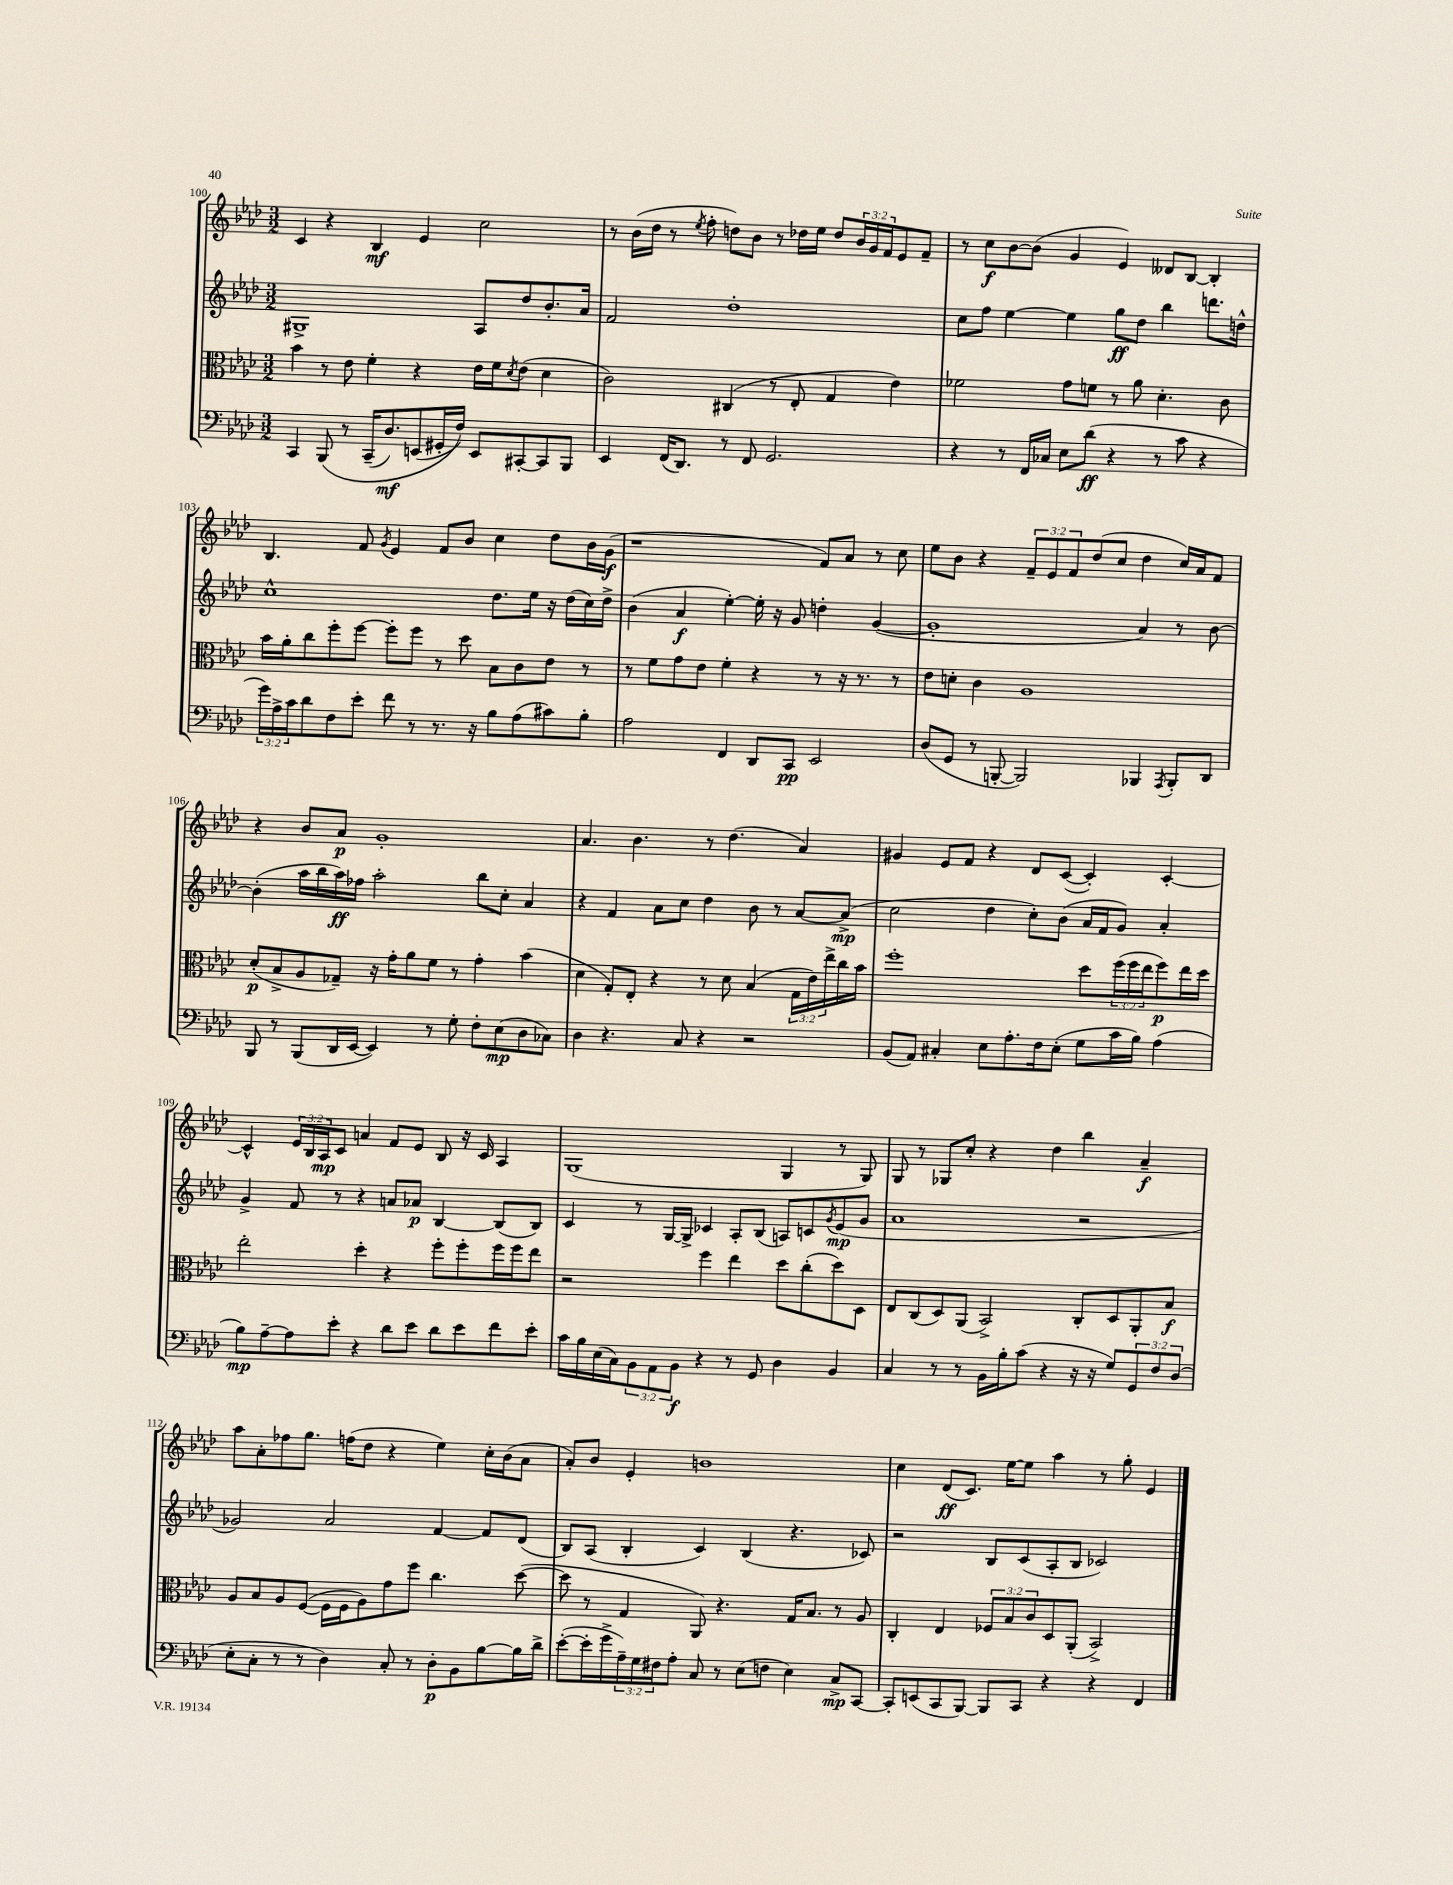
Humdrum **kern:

**kern	**kern	**kern	**kern
*staff4	*staff3	*staff2	*staff1
*clefF4	*clefC3	*clefG2	*clefG2
*k[b-e-a-d-]	*k[b-e-a-d-]	*k[b-e-a-d-]	*k[b-e-a-d-]
*M3/2	*M3/2	*M3/2	*M3/2
4CC/	4b-\	1G#^	4c/
&(8BBB-/	8r	.	4r
8r	8e-\	.	.
(16CC~/LK	4f'\	.	4B-/
8.D-/)	.	.	.
(8EE/	4r	.	4e-/
16GG#'/L	.	.	.
16F/JJ)&)	.	.	.
8EE/L	16e-\LL	8A-/L	2cc\
.	16f\J	.	.
.	8qd-/	.	.
[8CC#'/	(8e-\J	8dd-/	.
8CC#/]	4d-\	8.b-'/	.
8BBB-/J	.	.	.
.	.	16a-/Jk	.
=	=	=	=
4EE-/	2c\)	2f/	8r
.	.	.	(16b-\LL
.	.	.	16dd-\JJ
(16FF/LK	.	.	8r
8.DD-/J)	.	.	.
.	.	.	8qee-/
.	.	.	8ff'\
8r	(4C#/	1dd-'	8dd\L)
8FF/	.	.	8b-\J
2.GG/	8r	.	8r
.	8E-'/	.	16dd-\LL
.	.	.	16ee-\JJ
.	4G/	.	8dd-/L
.	.	.	24b-/L
.	.	.	24g/
.	.	.	24f/J
.	4e-\)	.	8e-/
.	.	.	8f~/J
=	=	=	=
4r	2f-\	8cc\L	8r
.	.	8ff\J	8cc\L
8r	.	[4ee-\	[8b-\
16FF/LL	.	.	(8b-\]J
16C-/JJ	.	.	.
8E-\L	8g\L	4ee-\]	4g/
(8d-\J	8f\J	.	.
4r	8r	8gg\L	4e-/)
.	8a-\	8dd-\J	.
8r	4.d-'\	4bb-\	8d--/L
8c\	.	.	[8B-/J
4r	.	8.ddd\L	4B-'/]
.	8c\	.	.
.	.	16dd^^\Jk	.
=	=	=	=
24g\LL)	16b-\LL	1cc^^	4.B-/
24A-^\	.	.	.
.	16a-'\J	.	.
24c\J	.	.	.
8d-\	8cc\	.	.
8F\	8ff'\	.	.
8e-'\J	[8ff\J	.	8f/
.	.	.	8qg/
8f\	8ff'\]L	.	4e-/
8r	8ff\J	.	.
8.r	8r	.	8f/L
.	8dd-\	.	8b-/J
16r	.	.	.
8B-\L	8B-\L	8.dd-\L	4cc\
(8A-\	8c\	.	.
.	.	16ee-\Jk	.
8c#\)	8e-\J	16r	8dd-\L
.	.	(16dd-\LL	.
8B-'\J	8r	16cc\)	16b-\L
.	.	16dd-^\JJ	(16g\JJ
=	=	=	=
2A-\	8r	(4b-\	1r
.	8f\L	.	.
.	8g\	4a-/	.
.	8e-\J	.	.
4FF/	4f'\	[4ee-'\)	.
8DD-/L	4r	16ee-'\]	.
.	.	16r	.
8CC/J	.	8g/	.
2EE-/	8r	4dd'\	8f/L)
.	16r	.	8a-/J
.	8.r	.	.
.	.	([4g/	8r
.	8r	.	8cc\
=	=	=	=
(8D-/L	8e-\L	1g']	8ee-\L
8GG/J	8d'\J	.	8b-\J
8r	4c\	.	4r
[8BBB'/	.	.	.
2BBB/])	1A-	.	12f~/L
.	.	.	12e-/
.	.	.	12f/
.	.	.	(8dd-/
.	.	.	8cc/J
4BBB-/	.	4a-/)	4dd-\
8qAAA-/	.	.	.
8BBB-'/L	.	8r	16cc/LL)
.	.	.	16a-/J
8DD-/J	.	[8b-\	8f/J
=	=	=	=
8BBB-/	(8d-'/L	(4b-'\]	4r
8r	8B-^/	.	.
(8BBB-/L	8A-/	16aa-\LL	8b-/L
.	.	16bb-\	.
16DD-/L	8G-~/J)	16aa-\)	8a-/J
[16EE-/JJ	.	16ff-\JJ	.
4EE-/])	16r	2aa-'\	1g'
.	16g'\LK	.	.
.	8a-\	.	.
8r	8f\J	.	.
8G'\	8r	.	.
8F'\L	4g'\	8bb-\L	.
(8E-\	.	8cc'\J	.
8D-\	(4b-\	4a-/	.
8C-\J)	.	.	.
=	=	=	=
4D-\	4d-\	4r	4.a-/
4.r	8G'/L)	4f/	.
.	8E-'/J	.	4.b-\
.	4r	8a-\L	.
8C/	.	8cc\J	.
4r	8r	4dd-\	8r
.	8d-\	.	(4.dd-\
2r	(4B-/	8b-\	.
.	.	8r	.
.	24G\LL	[8a-/L	4a-/)
.	24e-\)	.	.
.	24ee-^\	.	.
.	16cc\	(8a-^/]J	.
.	16b-\JJ	.	.
=	=	=	=
(8BB-/L	1ff'	2cc\	4g#/
8AA-/J)	.	.	.
4C#'/	.	.	8e-/L
.	.	.	8f/J
8E-\L	.	4dd-\	4r
8.A-'\	.	.	.
.	.	8cc'\L)	8d-/L
16F\k	.	.	.
(8E-'\J	.	(8b-\J	([8c/J
8G\L	8dd-\L	16a-/LL	4c'/])
.	.	16f/J	.
16c\L	(24ff\L	8g/J)	.
.	24ff\	.	.
16B-\JJ)	.	.	.
.	24ee-\J	.	.
(4A-\	8ff\)	4a-'/	[4c'/
.	16ee-\L	.	.
.	16dd-\JJ	.	.
=	=	=	=
8B-\L)	2ee-'\	4g^/	4c^^/]
[8A-~\	.	.	.
8A-\]	.	8f/	24e-/LL
.	.	.	24B-/
.	.	.	24A-/J
8e-'\J	.	8r	8c/J
4r	4dd-'\	4r	4a/
8d-\L	4r	8a/L	8f/L
8e-\J	.	8a-/J	8e-/J
8d-\L	8ff'\L	[4B-/	8B-/
8e-\	8ff'\	.	16r
.	.	.	16c/
8f\	16ff\L	(8B-/]L	4A-/
.	16ff\J	.	.
8e-'\J	8ee-\J	8B-/J)	.
=	=	=	=
16c\LL	2r	4c/	(1G
16B-\	.	.	.
(16E-\	.	.	.
16C\J)	.	.	.
12BB-\	.	8r	.
12AA-\	.	.	.
.	.	[16G/LL	.
12BB-\J	.	.	.
.	.	16G^/]JJ	.
4r	4ff\	4c-/	.
8r	4ee-\	8A-'/L	.
8GG/	.	(8B-/J	.
4D-\	8dd-\L	8A/L)	4G/
.	(8cc'\	8c/	.
.	.	8qg/	.
4BB-/	8dd-\)	(8e-/	8r
.	8D-\J	8g/J	8G/)
=	=	=	=
4C/	8E-/L	1a-	8G/
.	(8C/	.	8r
8r	8D-/)	.	8G-/L
8r	(8AA-/J	.	8cc'/J
16BB-\LL	2BB-^/)	.	4r
16B-'\J	.	.	.
(8c\J	.	.	.
4r	.	.	4dd-\
16r	8C'/L	2r	4bb-\
16r	.	.	.
8G/L)	8D-/	.	.
12GG/	8AA-'/	.	4a-~/
12F/	.	.	.
.	8B-/J	.	.
(12D-/J	.	.	.
=	=	=	=
8E-'\L	8A-/L	2g-/)	8aa-\L
8C'\J	8B-/	.	8a-'\
8r	8A-/	.	8ff-\
8r	([8F/J	.	8.gg\J
4D-\)	16F\]LL	2a-/	.
.	16F\J	.	(16ff\LK
.	8A-\)	.	8dd-\J
8C'/	8g\	.	4r
8r	8ff\J	.	.
8D-'\L	4.cc\	[4f/	4ee-\)
8BB-\	.	.	.
[8B-\	.	8f/]L	16cc'\LL
.	.	.	(16b-\J
16B-\]L	([8dd-\	(8d-/J	8a-\J
16d-^\JJ	.	.	.
=	=	=	=
([8e-'\L	8dd-\]	8B-/L)	8a-'/L)
16e-'\]L	8r	(8A-/J	8b-/J
16g^\	.	.	.
24A-~\)	4G/	4B-'/	4e-'/
24G\	.	.	.
24F#\J	.	.	.
8A-'\J	.	.	.
8C/	8AA-/)	4c/)	1b
8r	4.r	.	.
(8E-\L	.	(4B-/	.
8F\J	.	.	.
4E-\)	16G/LK	4.r	.
.	8.B-/J	.	.
8C^/L	8r	.	.
[8CC/J	8A-/	8c-/)	.
=	=	=	=
8CC'/]L	4C'/	2r	4cc\
(8EE/	.	.	.
8CC/	4E-/	.	(8d-/L
[8BBB-/J)	.	.	8.c/J)
8BBB-/]L	12F-/L	8B-/L	.
.	.	.	[16ee-\LK
.	12B-/	.	.
8CC/J	.	(8c/	8ee-\]J
.	12c/	.	.
4r	8D-/	8A-'/	4aa-\
.	(8AA-'/J	8B-/J	.
4r	2BB-^/)	2c-/)	8r
.	.	.	8gg'\
4FF/	.	.	4e-/
==	==	==	==
*-	*-	*-	*-
